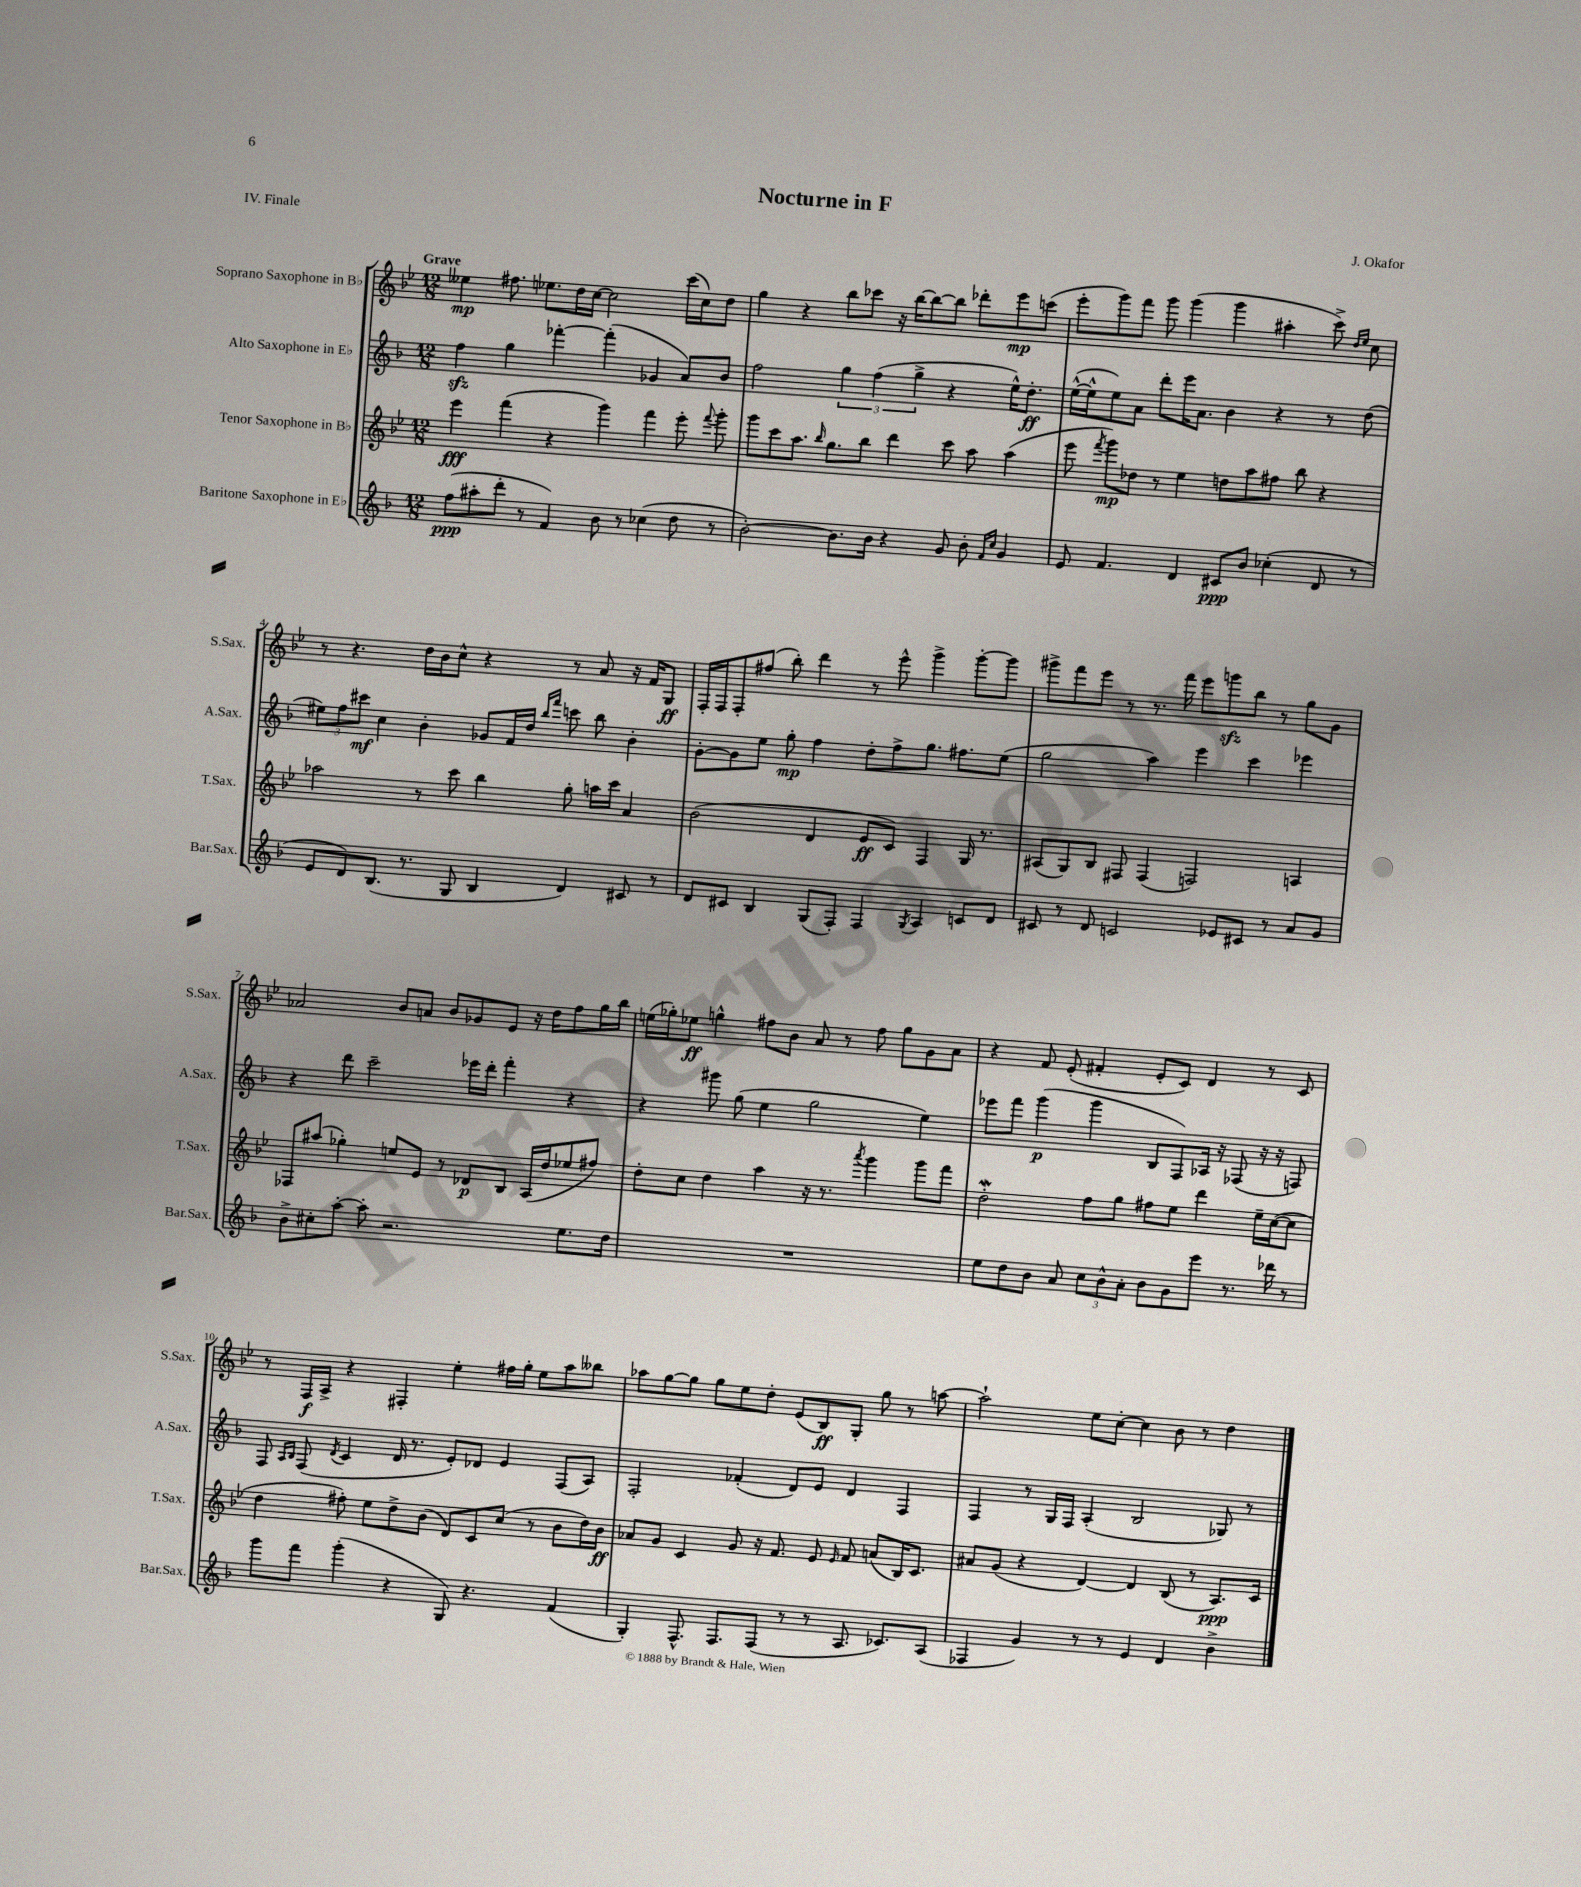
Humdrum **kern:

**kern	**kern	**kern	**kern
*staff4	*staff3	*staff2	*staff1
*clefG2	*clefG2	*clefG2	*clefG2
*k[b-]	*k[b-e-]	*k[b-]	*k[b-e-]
*M12/8	*M12/8	*M12/8	*M12/8
(8ff	4eee-	4ff	4ee--
8aa#'	.	.	.
8ddd'	(4fff	4gg	8.ff#
8r	.	.	.
.	.	.	8.ee-
4f)	4r	[4fff-'	.
.	.	.	16dd
.	.	.	[16cc
8b-	4ggg)	(4fff-']	2cc]
8r	.	.	.
(4cc-	4fff	4g-	.
8dd	8eee-'	8a)	(16ccc
.	.	.	16cc)
.	8qqfff	.	.
8r	8ggg'	8b-	8dd
=	=	=	=
[2b-')	8ggg	2ff	4gg
.	8ccc	.	.
.	8.aa	.	4r
.	16qqbb-	.	.
.	8.gg	.	.
8.b-]	.	6gg	8bb-
.	8bb-	.	8ccc-
.	.	(6ff	.
16b-	.	.	.
4r	4ddd	.	16r
.	.	.	[16bb-
.	.	6gg^	.
.	.	.	8bb-_
8g	8ccc	4r	8bb-]
8b-'	8aa	.	8ddd-'
16qqf	.	.	.
16qqcc	.	.	.
4g	(4aa	16ee^^)	8eee-
.	.	8.dd'	.
.	.	.	(8ccc
=	=	=	=
8e	8eee-	([16ee^^	8eee-'
.	.	16ee^^]	.
.	8qfff	.	.
4.f	8ggg)	8ee)	8ggg)
.	8dd-	8a	8fff
.	8r	8ddd'	8ggg
4d	4ee-	16eee	(4ggg
.	.	8.a	.
8c#	8dd	4b-	4ggg
8b-	8aa	.	.
(4cc-'	8ff#	4r	4aa#'
.	8bb-	.	.
8d	4r	8r	8ccc^)
.	.	.	16qqdd
.	.	.	16qqee-
8r	.	(8dd	8cc
=	=	=	=
8e	2aa-	12ee#)	8r
.	.	12ff	.
8d)	.	.	4.r
.	.	12ccc#	.
(8.B-	.	4cc	.
8.r	.	.	.
.	8r	4b-'	16dd
.	.	.	16b-
8G	8ccc	.	8cc^^
4B-	4bb-	8g-	4r
.	.	16f	.
.	.	16dd	.
.	.	16qqbb-	.
.	.	16qqfff	.
4d)	8gg'	8ccc	8r
.	16aa	8bb-	8a
.	16ccc	.	.
8c#	4a	4b-'	16r
.	.	.	16f
8r	.	.	8G
=	=	=	=
8d	(2b-	[8g'	16F'
.	.	.	16F
8c#	.	8g]	8F'
4B-	.	8ee	(8ff#
.	.	8gg'	8bb-')
(8G	4d	4ff	4ddd
8F')	.	.	.
4F	8e-	8dd'	8r
.	8c)	8ff^	8eee-^^
8qG	.	.	.
4A	4F	8.gg	4ggg^
.	.	8.ff#	.
8c	16G	.	[8ggg'
.	8.r	.	.
8d	.	(8ee	8ggg]
=	=	=	=
8c#	(8A#	2gg	8ggg#^
8r	8G)	.	8fff
8d	8B-	.	8eee-
2c	8F#	.	8r
.	(4F#	4aa)	8.r
.	.	.	16fff
.	2F)	4eee	8eee-
8e-	.	.	8ggg
8c#	.	4ccc	8bb-
8r	.	.	8r
8a	4A	4eee-	8gg
8g	.	.	8g
=	=	=	=
8b-^	8F-	4r	2a-
8cc#'	(8aa#	.	.
[8aa'	4gg-')	8ddd	.
8aa']	.	2ccc~	.
2.r	8ee	.	8b-
.	8e-	.	8a
.	8r	.	8b-
.	8d-	16eee-	8g-
.	.	16ddd'	.
.	8B-	4fff'	8e-
.	(16A	.	16r
.	16dd	.	16dd
8.ee	8ee-	4r	8ff
.	8ff#)	.	16gg
16dd	.	.	16bb-
=	=	=	=
1.r	8dd'	4r	(16ee
.	.	.	16gg-')
.	8cc	.	8ee-
.	4dd	8ggg#	4gg^^
.	.	(8gg	.
.	4aa	4ee	8ff#
.	.	.	8b-
.	16r	2gg	8a
.	8.r	.	.
.	.	.	8r
.	8qaaa	.	.
.	4ggg	.	8ff#
.	.	.	8gg
.	8ggg	4ee)	8g
.	8fff	.	8a
=	=	=	=
8ee	2dd'	8eee-	4r
8dd	.	8fff	.
8b-	.	(4ggg	8f
8a	.	.	(8e-'
12cc	8ff	4ggg	4f#'
12b-^^	.	.	.
.	8gg	.	.
12a'	.	.	.
8b-	8ff#	8B-	8e-'
8g	8ee-	8F)	8c)
8eee	4ddd	16A-	4d
.	.	16r	.
8.r	.	(8F-	.
.	16ee-~	16r	8r
16ddd-	([16cc	16r	.
8r	8cc]	8F)	8c
=	=	=	=
8ggg	4dd	8F	8r
.	.	16qqA	.
.	.	16qqB-	.
8fff	.	(8F	16F
.	.	.	16A^
.	.	8qd	.
(4ggg'	8ff#')	4c	4r
.	8ee-	.	.
4r	8dd^	16d	4F#'
.	.	8.r	.
.	(8b-	.	.
8G)	8d)	8e')	4ee-'
4.r	8c	8d-	.
.	(8cc	4e	16ff#
.	.	.	16gg'
.	8r	.	8ee-
(4f	8b-	(8F	8aa
.	16dd)	8A)	8bb--
.	16b-	.	.
=	=	=	=
4G')	8a-	2F'	8aa-
.	8g	.	[8gg
8.F^^	4c	.	8gg]
.	.	.	8gg
8.F	.	.	.
.	8g	(4f-'	8ee-
(8F	16r	.	8dd'
.	8.f	.	.
8r	.	8d)	(8e-
8r	8e-	8e	8B-)
.	16qqe-	.	.
8.A	8f	4d	8G'
.	(8a	.	8gg
8.c-)	.	.	.
.	16B-)	4F	8r
.	8.c	.	.
(8A	.	.	[8aa
=	=	=	=
4F-	8a#	4F	2aa`]
.	(8g	.	.
4g)	4r	8r	.
.	.	16G	.
.	.	16F	.
8r	[4d)	(4A'	8ee-
8r	.	.	[8cc'
4e	4d]	2B-	4cc]
4d	(8B-	.	8b-
.	8r	.	8r
4b-^	8.A)	8G-)	4dd
.	.	8r	.
.	16c	.	.
==	==	==	==
*-	*-	*-	*-
